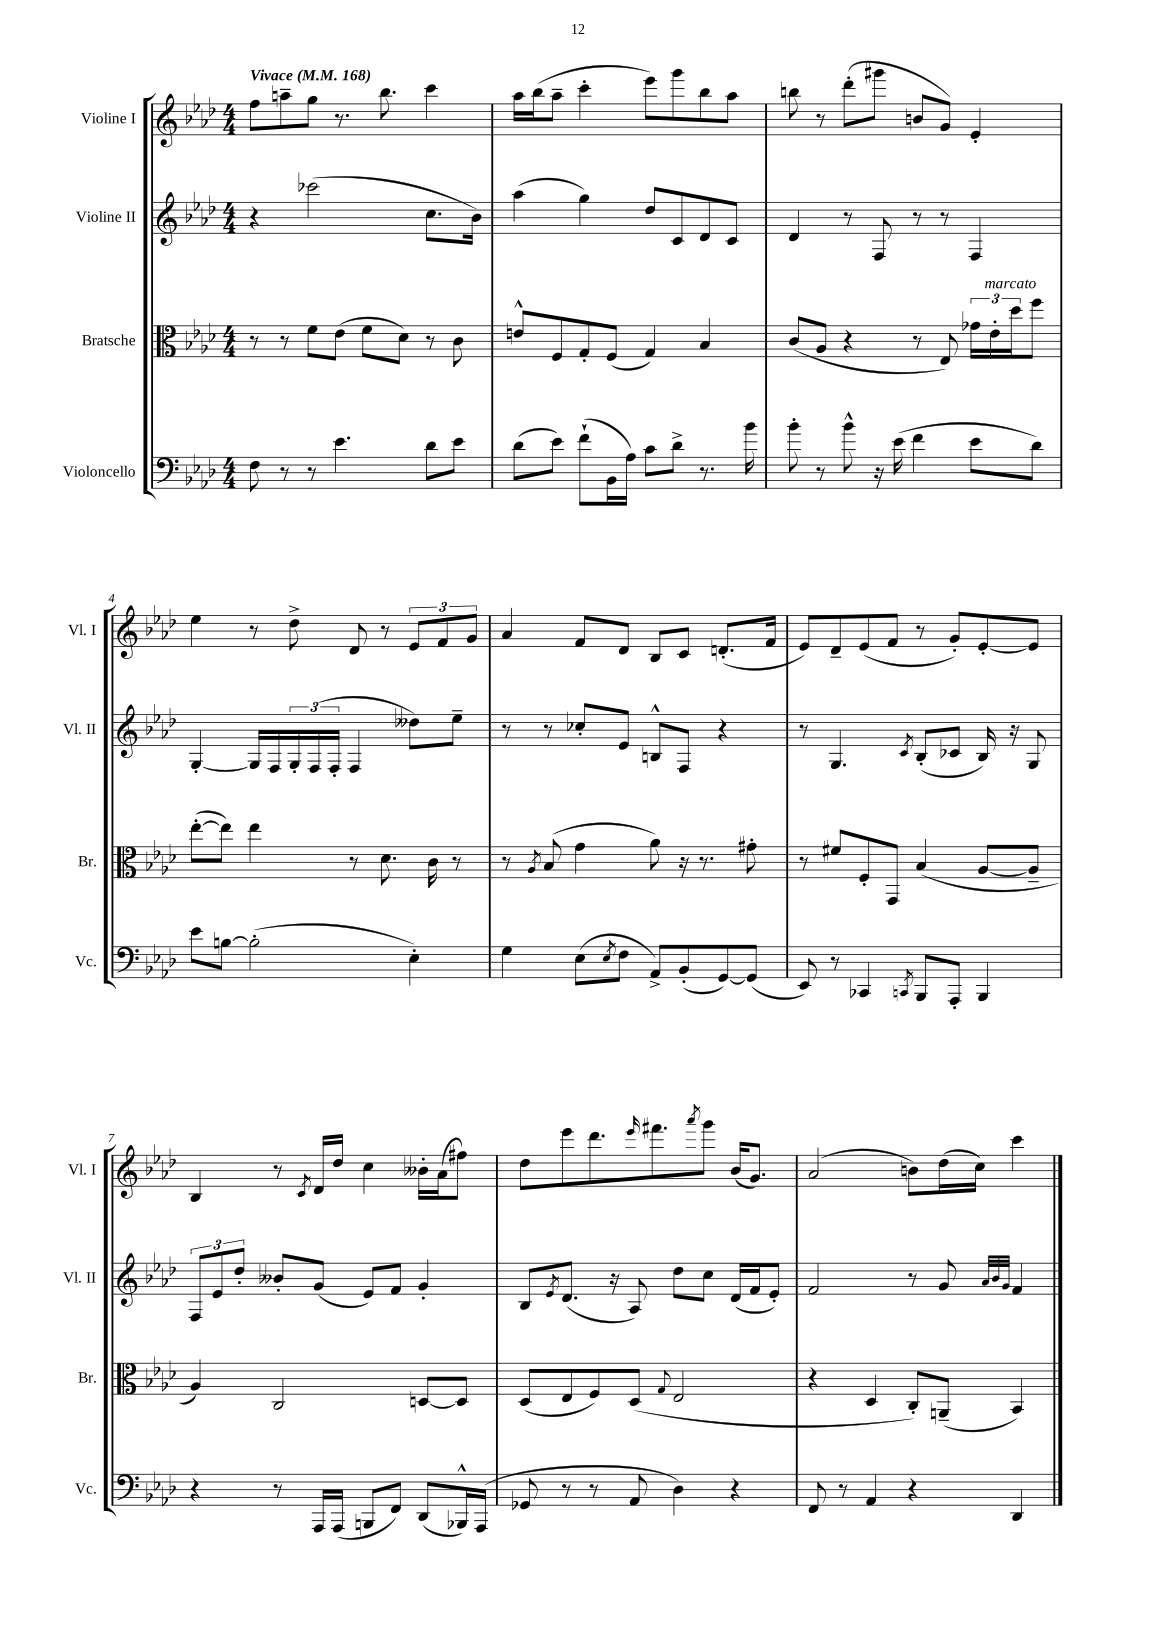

**kern	**kern	**kern	**kern
*staff4	*staff3	*staff2	*staff1
*clefF4	*clefC3	*clefG2	*clefG2
*k[b-e-a-d-]	*k[b-e-a-d-]	*k[b-e-a-d-]	*k[b-e-a-d-]
*M4/4	*M4/4	*M4/4	*M4/4
*MM168	*MM168	*MM168	*MM168
8F	8r	4r	8ff
8r	8r	.	8aa~
8r	8f	(2ccc-	8gg
4.e-	(8e-	.	8.r
.	8f	.	.
.	.	.	8.bb-
.	8d-)	.	.
8d-	8r	8.cc	4ccc
8e-	8c	.	.
.	.	16b-)	.
=	=	=	=
(8d-	8e^^	(4aa-	16aa-
.	.	.	(16bb-
8e-)	8F	.	8aa-~
(8f`	8G'	4gg)	4ccc'
16BB-	(8F	.	.
16A-)	.	.	.
8c	4G)	8dd-	8eee-)
8d-^	.	8c	8ggg
8.r	4B-	8d-	8bb-
.	.	8c	8aa-
16b-	.	.	.
=	=	=	=
8b-'	(8c	4d-	8bb
8r	8A-	.	8r
8b-^^	4r	8r	(8ddd-'
16r	.	8F	8ggg#
(16e-	.	.	.
4f	8r	8r	8b
.	8E-)	8r	8g)
8e-	24g-	4F	4e-'
.	24e-'	.	.
.	24dd-	.	.
8d-)	8ff	.	.
=	=	=	=
8e-	([8ee-'	[4G'	4ee-
[8B	8ee-])	.	.
(2B']	4ee-	16G]	8r
.	.	16F	.
.	.	24G'	8dd-^
.	.	(24F	.
.	.	24F'	.
.	8r	4F	8d-
.	8.d-	.	8r
4E-')	.	8dd--)	12e-
.	16c	.	.
.	.	.	12f
.	8r	8ee-~	.
.	.	.	12g
=	=	=	=
4G	8r	8r	4a-
.	8qA-	.	.
.	(8B-	8r	.
(8E-	4g	8cc-'	8f
8qE-	.	.	.
8F	.	8e-	8d-
8AA-^)	8a-)	8B^^	8B-
(8BB-'	16r	8F	8c
.	8.r	.	.
[8GG)	.	4r	(8.d'
(8GG]	8g#'	.	.
.	.	.	16f
=	=	=	=
8EE-)	8r	8r	8e-)
8r	8f#	4.G	8d-~
4CC-	8F'	.	(8e-
.	8GG	.	8f
8qCC	.	8qc	.
8BBB-	(4B-	(8B-'	8r
8AAA-'	.	8c-	8g')
4BBB-	[8A-	16B-)	[8e-'
.	.	16r	.
.	8A-~]	8G	8e-]
=	=	=	=
4r	4A-)	12F	4B-
.	.	12e-	.
.	.	12dd-'	.
8r	2C	8b--'	8r
.	.	.	8qc
16AAA-	.	(8g	16d-
(16AAA-	.	.	16dd-
8BBB	.	8e-)	4cc
8FF)	.	8f	.
(8DD-	[8D	4g'	16b--'
.	.	.	(16a-
16BBB-^^)	8D]	.	8ff#)
(16AAA-	.	.	.
=	=	=	=
8GG-	(8D-	8B-	8dd-
.	.	8qe-	.
8r	8E-	(8.d-	8eee-
8r	8F)	.	8.ddd-
.	.	16r	.
8AA-	(8D-	8A-)	.
.	.	.	16qqeee-
.	.	.	8.fff#
.	8qqG	.	.
4D-)	2E-	8dd-	.
.	.	.	8qaaa-
.	.	8cc	8ggg
4r	.	(16d-	(16b-
.	.	16f	8.g)
.	.	8e-')	.
=	=	=	=
8FF	4r	2f	(2a-
8r	.	.	.
4AA-	4D-	.	.
4r	8C')	8r	8b)
.	(8AA~	8g	(16dd-
.	.	.	16cc)
.	.	32qqa-	.
.	.	32qqb-	.
.	.	32qqg	.
4DD-	4BB-)	4f	4ccc
==	==	==	==
*-	*-	*-	*-
